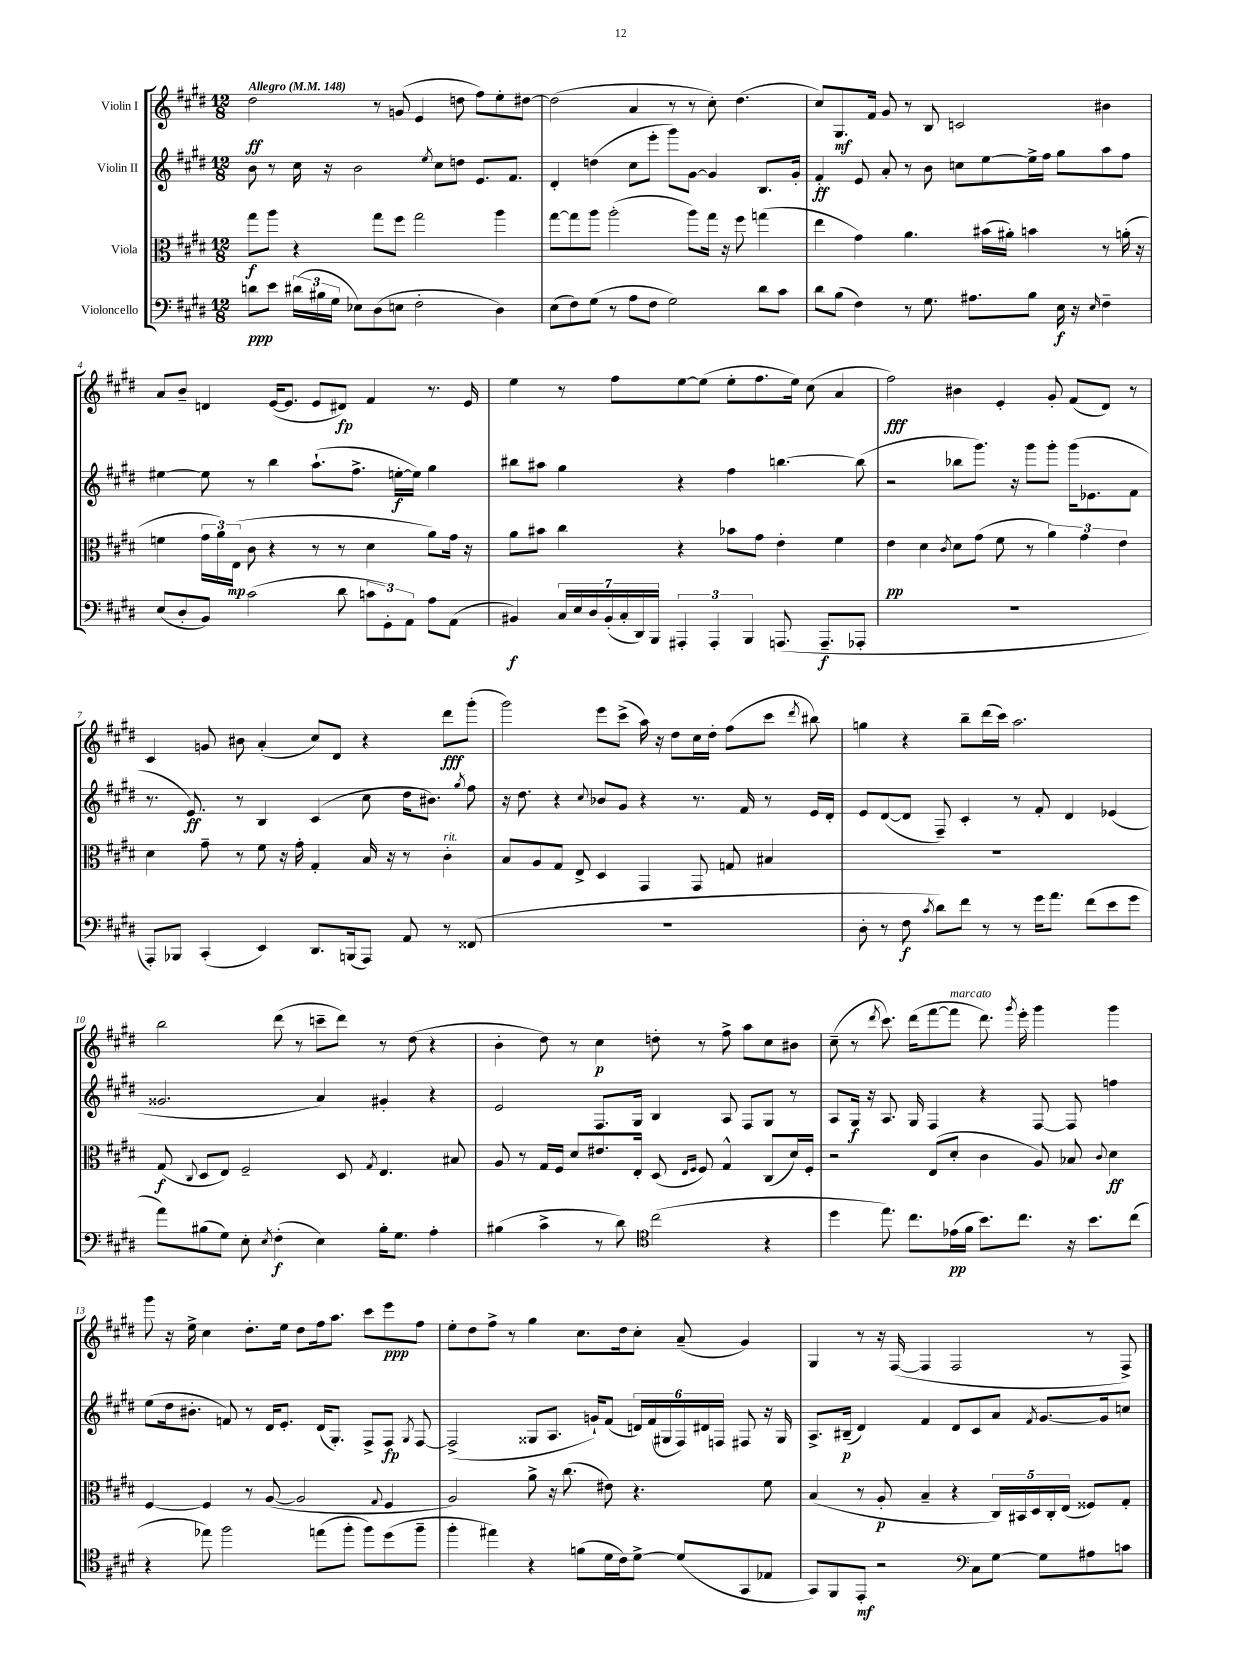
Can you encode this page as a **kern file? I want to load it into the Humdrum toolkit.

**kern	**kern	**kern	**kern
*staff4	*staff3	*staff2	*staff1
*clefF4	*clefC3	*clefG2	*clefG2
*k[f#c#g#d#]	*k[f#c#g#d#]	*k[f#c#g#d#]	*k[f#c#g#d#]
*M12/8	*M12/8	*M12/8	*M12/8
*MM148	*MM148	*MM148	*MM148
8d	8gg#	8b	2dd#
8e	8aa	8r	.
(24d#	4r	16cc#	.
24B#	.	.	.
.	.	16r	.
24G#	.	.	.
8E-)	.	2b	.
(8D#	8gg#	.	8r
8E	8ff#	.	(8g
2F#'	2gg#	.	4e
.	.	8qee	.
.	.	8cc#	.
.	.	8dd	8dd
.	.	8.e	8ff#)
4D#)	4aa	.	8ee'
.	.	8.f#	.
.	.	.	[8dd#
=	=	=	=
(8E	[8gg#	4d#'	(2dd#]
8F#)	8gg#]	.	.
(8G#	8aa	(4dd	.
8r	(2aa'	.	.
8A	.	8cc#	4a
8F#	.	8eee'	.
2G#)	.	8ggg#)	8r
.	8aa)	[8g#	8r
.	16gg#	4g#]	8cc#')
.	16r	.	.
.	8ff#	.	(4.dd#
8d#	(4gg	8.B	.
8c#	.	.	.
.	.	16g#'	.
=	=	=	=
8d#	4ee	4f#'	8cc#)
(8B	.	.	8.G#
4F#)	4g#)	8e	.
.	.	.	16f#
.	.	8a'	8g#
8r	4.a	8r	8r
8.G#	.	8b	8B
.	.	8cc	2c
8.A#	.	.	.
.	(16b#	[8ee	.
.	16a#')	.	.
8B	4b	16ee^]	.
.	.	16ff#	.
16E	.	8gg#	.
16r	.	.	.
16qqE	.	.	.
4F#~	8r	8aa	4b#
.	(16a'	8ff#	.
.	16r	.	.
=	=	=	=
(8E	4f	[4ee#	8a
8D#'	.	.	8b~
8BB)	24g#	8ee#]	4d
.	24a)	.	.
.	(24E	.	.
(2c#	8c#	8r	.
.	4r	4bb	([16e
.	.	.	8.e]
.	8r	(8.aa`	8e
8d#	8r	.	8d#)
.	.	8.ff#^	.
12c	4d#	.	4f#
12GG#')	.	.	.
.	.	[16ee'	.
12AA	.	.	.
.	.	16ee])	.
8A	8a)	4gg#	8.r
(8AA	16g#	.	.
.	16r	.	16e
=	=	=	=
4BB#)	8a	8bb#	4ee
.	8b#	8aa#	.
28C#	4cc#	4gg#	8r
28E	.	.	.
28D#	.	.	.
(28BB#'	.	.	.
.	.	.	8ff#
28C#'	.	.	.
28DD#)	.	.	.
28BBB	.	.	.
6AAA#'	4r	4r	[8ee
.	.	.	(8ee]
6AAA#'	.	.	.
.	8b-	4ff#	8ee'
6BBB	.	.	.
.	8g#	.	8.ff#
(8.AAA	4e'	[4.bb	.
.	.	.	16ee)
.	.	.	(8cc#
8.AAA~	.	.	.
.	4f#	.	4a
8AAA-'	.	(8bb]	.
=	=	=	=
1.r	4e	2r	2ff#)
.	4d#	.	.
.	8qc#	.	.
.	8d#	8bb-	4b#
.	(8g#	8.ggg#)	.
.	8f#	.	4e'
.	.	16r	.
.	8r	8ggg#	.
.	6a)	8ggg#'	8g#'
.	.	(16ggg#	(8f#
.	6g#	.	.
.	.	8.e-	.
.	.	.	8d#)
.	6e	.	.
.	.	8f#	8r
=	=	=	=
8AAA')	4d#	8.r	4c#
8BBB-	.	.	.
.	.	8.e)	.
(4CC#'	8g#~	.	8g
.	8r	8r	8b#
4EE)	8f#	4B	(4a'
.	16r	.	.
.	16g#'	.	.
8.DD#	4G#'	(4c#	8cc#)
.	.	.	8d#
(16BBB	.	.	.
8AAA)	16B	8cc#	4r
.	16r	.	.
8AA	8r	16dd#	.
.	.	8.b#)	.
8r	4c#'	.	8ddd#
.	.	8qgg#	.
(8FF##	.	8ff#	(8ggg#'
=	=	=	=
1.r	8B	16r	2ggg#)
.	.	8.dd#	.
.	8A	.	.
.	8G#	4r	.
.	8E^	.	.
.	.	8qqcc#	.
.	4D#	8b-	8eee
.	.	8g#	(8ccc#^
.	4GG#	4r	16aa)
.	.	.	16r
.	.	.	8dd#
.	8GG#	8.r	16cc#
.	.	.	16dd#'
.	8G	.	(8ff#
.	.	16f#	.
.	4B#	8r	8ccc#
.	.	.	8qddd#
.	.	16e	8bb#)
.	.	16d#'	.
=	=	=	=
8D#'	1.r	8e	4gg
8r	.	([8d#	.
8F#	.	8d#]	4r
8qc#	.	.	.
8d#)	.	8F#~)	.
8f#	.	4c#'	8bb~
8r	.	.	(16ddd#
.	.	.	16ccc#)
8r	.	8r	2.aa
16g#	.	8f#'	.
8.a	.	.	.
.	.	4d#	.
(8f#	.	.	.
8e	.	(4e-	.
8g#	.	.	.
=	=	=	=
8a)	(8G#	2.g##	2bb
.	8qqC#	.	.
(8B#	8D#	.	.
8G#)	8E)	.	.
8E'	2F#~	.	.
8qE	.	.	.
(4F#'	.	.	(8ddd#
.	.	.	8r
4E)	.	4a)	8ccc~
.	8D#	.	8ddd#)
.	8qG#	.	.
16B#'	4.E	4g#'	8r
8.G#	.	.	.
.	.	.	(8dd#
4A'	.	4r	4r
.	8B#	.	.
=	=	=	=
(4B#	8A	2e	4b'
.	8r	.	.
4c#^	16G#	.	8dd#)
.	16F#	.	.
.	8d#	.	8r
8r	8.e#	8.F#	4cc#
8d#)	.	.	.
.	16E'	16G#	.
*clefC4	*	*	*
(2cc#	(8D#	4B	8dd'
.	16qqE	.	.
.	16qqF#	.	.
.	8F#)	.	8r
.	4G#^^	8A	8ff#^
.	.	8F#	8aa
4r	(8C#	8G#	8cc#
.	16d#)	8r	8b#
.	16F#'	.	.
=	=	=	=
4dd#	2r	8A	(8cc#~
.	.	16G#	8r
.	.	16r	.
.	.	.	8qddd#
8.ee)	.	8.A	8.ccc#)
8.cc#	.	16G#	(16ddd#
.	(8E	4F#	[8fff#
(16e-	8d#'	.	8fff#]
16f#	.	.	.
8.b)	4c#	4r	8.ddd#)
.	.	.	8qggg#
8.cc#	.	.	16eee'
.	8A)	[8F#	4ggg#
16r	8B-	8F#]	.
8.b	.	.	.
.	8qqc#	.	.
.	4d#	4ff	4ggg#
(8cc#	.	.	.
=	=	=	=
4r	[4F#	(8ee	8ggg#
.	.	16dd#	16r
.	.	8.b#'	16ee^
8ee-)	4F#]	.	4cc#
2ff#	.	8f)	.
.	8r	8r	8.dd#'
.	([8A	16d#	.
.	.	8.e'	16ee
.	2A]	.	8dd#
(8ee	.	(16d#	16ff#
.	.	8.G#')	8.aa
8ff#'	.	.	.
8ff#)	.	8F#^	8ccc#
.	8qqG#	.	.
(8dd#	4F#	8F#	8eee
.	.	8qG#	.
8ff#~	.	[8F#	8ff#
=	=	=	=
4ff#'	2A)	(2F#^]	8ee'
.	.	.	8dd#
4ee#)	.	.	8ff#^
.	.	.	8r
4r	8a^	8G##	4gg#
.	16r	8.A	.
.	(8.cc#	.	.
(8f	.	.	8.cc#
.	.	16g`)	.
16d#	8e#)	(8f#	.
16c#)	.	.	16dd#
[8d#^	4.r	24d)	8cc#'
.	.	(24f#	.
.	.	24G#	.
(8d#]	.	24F#)	(8a~
.	.	24d#	.
.	.	24F	.
8GG#	.	8F#	4g#)
8E-	8f#	16r	.
.	.	16G#	.
=	=	=	=
8GG#)	(4B	8.A^	4G#
8FF#	.	.	.
.	.	(16B#~	.
8EE'	8r	4d#)	8r
2r	8A'	.	16r
.	.	.	([16F#
.	4B~	4f#	4F#]
.	4r	8d#	2F#
*clefF4	*	*	*
8C#	.	8c#	.
[8G#	20C#)	8a	.
.	20BB#	.	.
.	20D#	.	.
.	.	8qf#	.
8G#]	.	[8.g#	.
.	20C#'	.	.
.	(20E	.	.
8A#	8F##)	.	8r
.	.	16g#]	.
8c	8G#'	8cc	8F#^)
==	==	==	==
*-	*-	*-	*-
